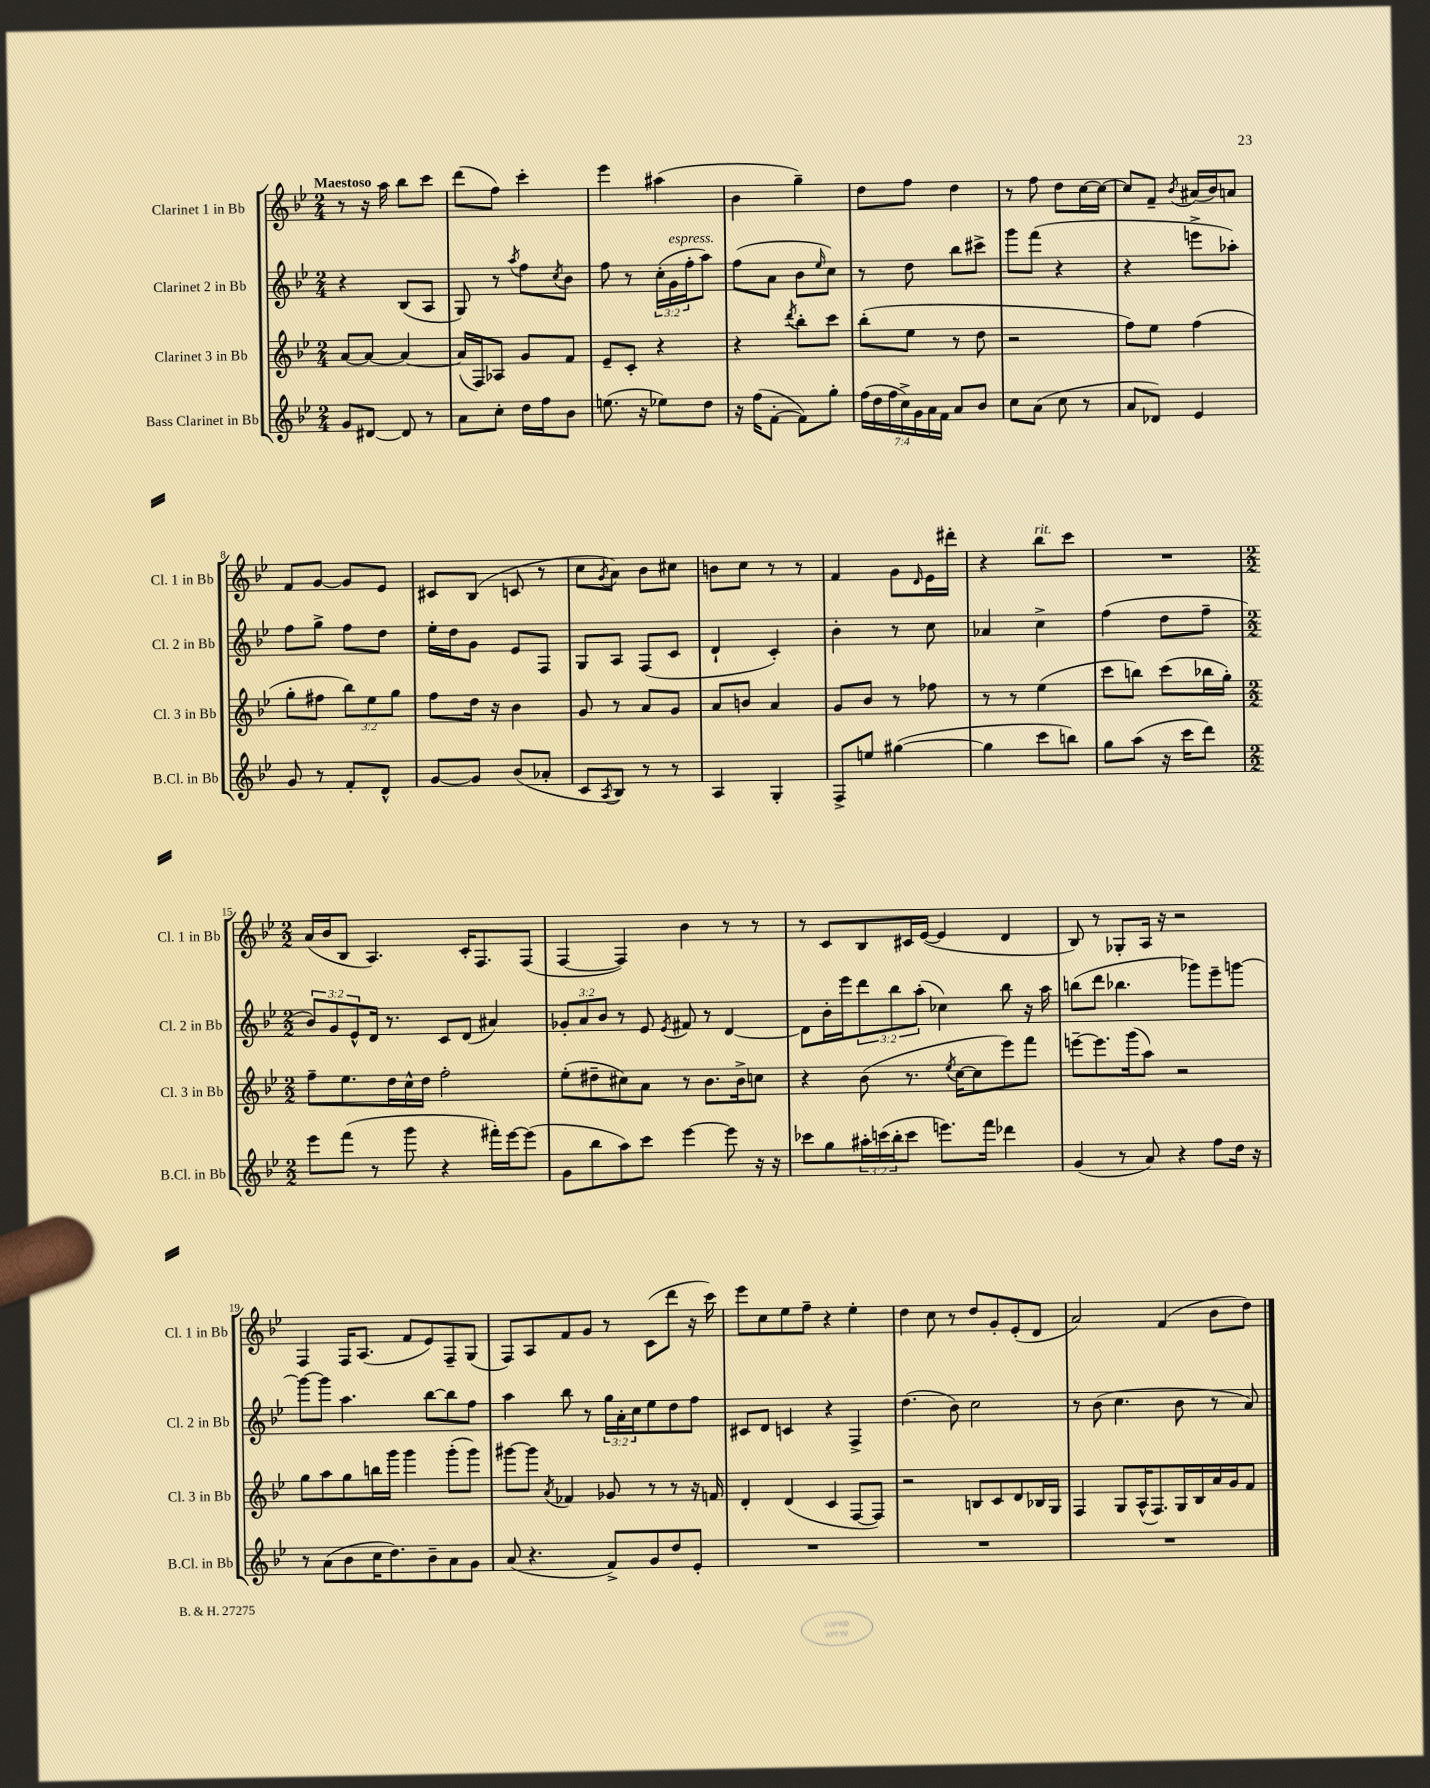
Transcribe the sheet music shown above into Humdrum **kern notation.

**kern	**kern	**kern	**kern
*part4	*part3	*part2	*part1
*staff4	*staff3	*staff2	*staff1
*I"Bass Clarinet in Bb	*I"Clarinet 3 in Bb	*I"Clarinet 2 in Bb	*I"Clarinet 1 in Bb
*I'B.Cl. in Bb	*I'Cl. 3 in Bb	*I'Cl. 2 in Bb	*I'Cl. 1 in Bb
*clefG2	*clefG2	*clefG2	*clefG2
*k[b-e-]	*k[b-e-]	*k[b-e-]	*k[b-e-]
*M2/4	*M2/4	*M2/4	*M2/4
=1	=1	=1	=1
!	!	!	!LO:TX:a:B:t=Maestoso
8g/L	[8a/L	4r	8r
[8d#X/J	8a/J_	.	16r
.	.	.	16aa\
8d#/]	4a/_	(8B-/L	8bb-\L
8r	.	8A/J	8ccc\J
=2	=2	=2	=2
8a\L	(16a/LL]	8G/)	(8ddd\L
.	16F/J)	.	.
8cc'\J	8A-X/J	8r	8ff\J)
.	.	8qaa/	.
16dd\LL	8g/L	8ff\L	4ccc'\
16ff\J	.	.	.
.	.	8qcc/	.
8b-\J	8f/J	8b-\J	.
=3	=3	=3	=3
(8.een\	8e-~/L	8ff\	4eee-\
.	8c'/J	8r	.
16r	.	.	.
8ee-X\L)	4r	(24cc'\LL	(4aa#X\
!	!	!LO:TX:a:i:t=espress.	!
.	.	24g\	.
.	.	24ff'\J	.
8dd\J	.	8aa\J)	.
=4	=4	=4	=4
16r	4r	(8ff\L	4b-\
(16ff\KL	.	.	.
[8f'\J	.	8a\J	.
.	8qddd/	.	.
8f\L])	8bb-'\L	8b-\L	4gg~\)
.	.	16qqee-/	.
8gg'\J	8ccc\J	8cc\J)	.
=5	=5	=5	=5
(28ff\LL	(8bb-'\L	8r	8dd\L
28dd\	.	.	.
28ff\	.	.	.
28cc^\)	.	.	.
.	8ee-\J	8dd\	8ff\J
28g\	.	.	.
28a\	.	.	.
28f\JJ	.	.	.
8a/L	8r	8bb-\L	4dd\
8b-/J	8dd\	8ccc#X^\J	.
=6	=6	=6	=6
8cc\L	2r	8ggg\L	8r
(8a\J	.	(8fff\J	8ff\
8cc\	.	4r	8dd\L
8r	.	.	[16cc\L
.	.	.	16cc\JJ_
=7	=7	=7	=7
8a/L	8ff\L)	4r	8cc/L]
8d-X/J)	8ee-\J	.	8f~/J
.	.	.	8qb-/
4e-/	(4ff\	8eeen^\L	(16a#X/LL
.	.	.	16b-/J)
.	.	8aa-X'\J)	8an/J
!!LO:LB:g=z
=8	=8	=8	=8
8g/	8gg'\L	8ff\L	8f/L
8r	8ff#X\J	8gg^\J	[8g/J
8f'/L	12bb-\L)	8ff\L	8g/L]
.	12ee-\	.	.
8d^^/J	.	8dd\J	8e-/J
.	12gg\J	.	.
=9	=9	=9	=9
[8g/L	8ff\L	16ee-'\LL	8c#X/L
.	.	16dd\J	.
8g/J]	16dd\Jk	8g\J	(8B-/J
.	16r	.	.
(8b-/L	4b-\	8e-/L	8cn/
8a-X'/J	.	8F/J	8r
=10	=10	=10	=10
8c/L	8g/	8G/L	8cc\L
8qA/	.	.	8qg/
8B-/J)	8r	8A/J	8a\J)
8r	8a/L	(8F/L	8b-\L
8r	8g/J	8c/J	8cc#X\J
=11	=11	=11	=11
4A/	8a/L	4d`/	8bn\L
.	8bn/J	.	8cc\J
4G'/	4a/	4c'/)	8r
.	.	.	8r
=12	=12	=12	=12
8F^/L	8g/L	4b-'\	4f/
8een/J	8b-/J	.	.
([4gg#X\	8r	8r	8g\L
.	.	.	16qqd/
.	8ff-X\	8cc\	16e-\L
.	.	.	16ddd#X'\JJ
=13	=13	=13	=13
4gg#\]	8r	4a-X/	4r
.	8r	.	.
!	!	!	!LO:TX:a:i:t=rit.
8ccc\L	(4ee-\	4cc^\	8bb-\L
8bbn\J)	.	.	8ccc\J
=14	=14	=14	=14
8gg\L	8ccc\L	(4ff\	2r
(8aa\J	8bbn\J)	.	.
16r	(8ccc\L	8dd\L	.
16ccc\KL	.	.	.
8ddd\J)	16bb-X\L	8ff~\J	.
.	16gg'\JJ)	.	.
!!LO:LB:g=z
=15	=15	=15	=15
*M2/2	*M2/2	*M2/2	*M2/2
8eee-\L	8ff~\L	12b-/L)	(16a/LL
.	.	.	16b-/J
.	.	12g/	.
(8fff\J	8.ee-\	.	8B-/J
.	.	12e-^^/	.
8r	.	16d/Jk	4.A/)
.	16dd\L	8.r	.
8ggg\	16cc^^\	.	.
.	16dd\JJ	.	.
4r	2ff'\	8c/L	.
.	.	(8d/J	16c'/KL
.	.	.	8.F/
16fff#X'\LL)	.	4a#X/)	.
[16eee-\J	.	.	.
(8eee-\J]	.	.	(8F/J
=16	=16	=16	=16
8g\L	(8ee-'\L	12g-X'/L	[4F/
.	.	12a/	.
8bb-\	8dd#X~\	.	.
.	.	12b-/J	.
8aa\)	8cc#X\)	8r	4F/])
8ccc\J	8a\J	8e-/	.
.	.	8qe-/	.
[4eee-\	8r	8f#X/	4b-\
.	8.b-\L	8r	.
8eee-\]	.	[4d/	8r
.	16b-^\k	.	.
16r	8ccn\J	.	8r
16r	.	.	.
=17	=17	=17	=17
8ccc-X\L	4r	8d\L]	8r
8gg\	.	16b-'\L	8c/L
.	.	16eee-\J	.
24aa#X'\L	(8b-\	12ddd\	8B-/
(24cccn\	.	.	.
24bb-'\J	.	12bb-\	.
8ccc\J	8.r	.	16c#X/L
.	.	(12aa'\J	.
.	.	.	([16e-/JJ
8.eeen\L)	.	4cc-X\)	4e-/]
.	8qee-/	.	.
.	[16cc\KL	.	.
.	8cc\]	.	.
16fff\Jk	.	.	.
4ddd-X\	8eee-\)	8bb-\	4d/
.	8fff\J	16r	.
.	.	16aa\	.
=18	=18	=18	=18
(4g/	[8eeen~\L	(8bbn\L	8B-/)
.	8.eee\]	8ddd\J	8r
8r	.	4.bb-X\	8G-X'/L
.	(16ggg\k	.	.
8a/)	8aa\J)	.	16A/Jk
.	.	.	16r
4r	2r	.	2r
.	.	8ggg-X\L)	.
8ff\L	.	8eee-~\	.
16dd\Jk	.	[8gggn\J	.
16r	.	.	.
!!LO:LB:g=z
=19	=19	=19	=19
8r	8gg\L	8ggg\L_	4F/
(8a\L	8aa\	8ggg\J]	.
8b-\	8gg\	4.aa\	16F/KL
.	.	.	(8.A/J
16cc\K	16bbn\L	.	.
8.dd\)	16ggg\JJ	.	.
.	4ggg\	.	8f/L
8b-~\	.	[8bb-\L	8e-/)
8a\	(8ggg'\L	8bb-\]	8F~/
8g\J	8ggg\J)	8ff\J	(8G/J
=20	=20	=20	=20
(8a/	[8ggg#X\L	4aa\	8F/L)
4.r	8ggg#\J]	.	8A/
.	8qa/	.	.
.	4f-X/	8bb-\	8f/
.	.	8r	8g/J
8f^/L)	8g-X/	24gg\LL	8r
.	.	24a'\	.
.	.	24cc\J	.
8g/	8r	8ee-\	(8c\L
8dd/	8r	8dd\	8ddd\J
8e-'/J	16r	8ff\J	16r
.	16fn/	.	16ccc\)
=21	=21	=21	=21
1r	4d'/	8c#X/L	8eee-\L
.	.	8d/J	8cc\
.	(4d/	4cn/	8ee-\
.	.	.	8ff~\J
.	4c/	4r	4r
.	[8F/L	4F^/	4ee-'\
.	8F/J])	.	.
=22	=22	=22	=22
1r	2r	(4.dd\	4dd\
.	.	.	8cc\
.	.	8b-\)	8r
.	8Bn/L	2cc\	8dd/L
.	8c/	.	8g'/
.	8d/	.	(8e-'/
.	16B-X/L	.	8d/J
.	16G/JJ	.	.
=23	=23	=23	=23
1r	4F/	8r	2a/)
.	.	(8b-\	.
.	8G/L	4.cc\	.
.	(16A^^/K	.	.
.	8.F/)	.	.
.	.	.	(4f/
.	16G/L	8b-\	.
.	16B-/	.	.
.	16a/	8r	8b-\L
.	16g/J	.	.
.	8f/J	8a/)	8dd\J)
==	==	==	==
*-	*-	*-	*-
